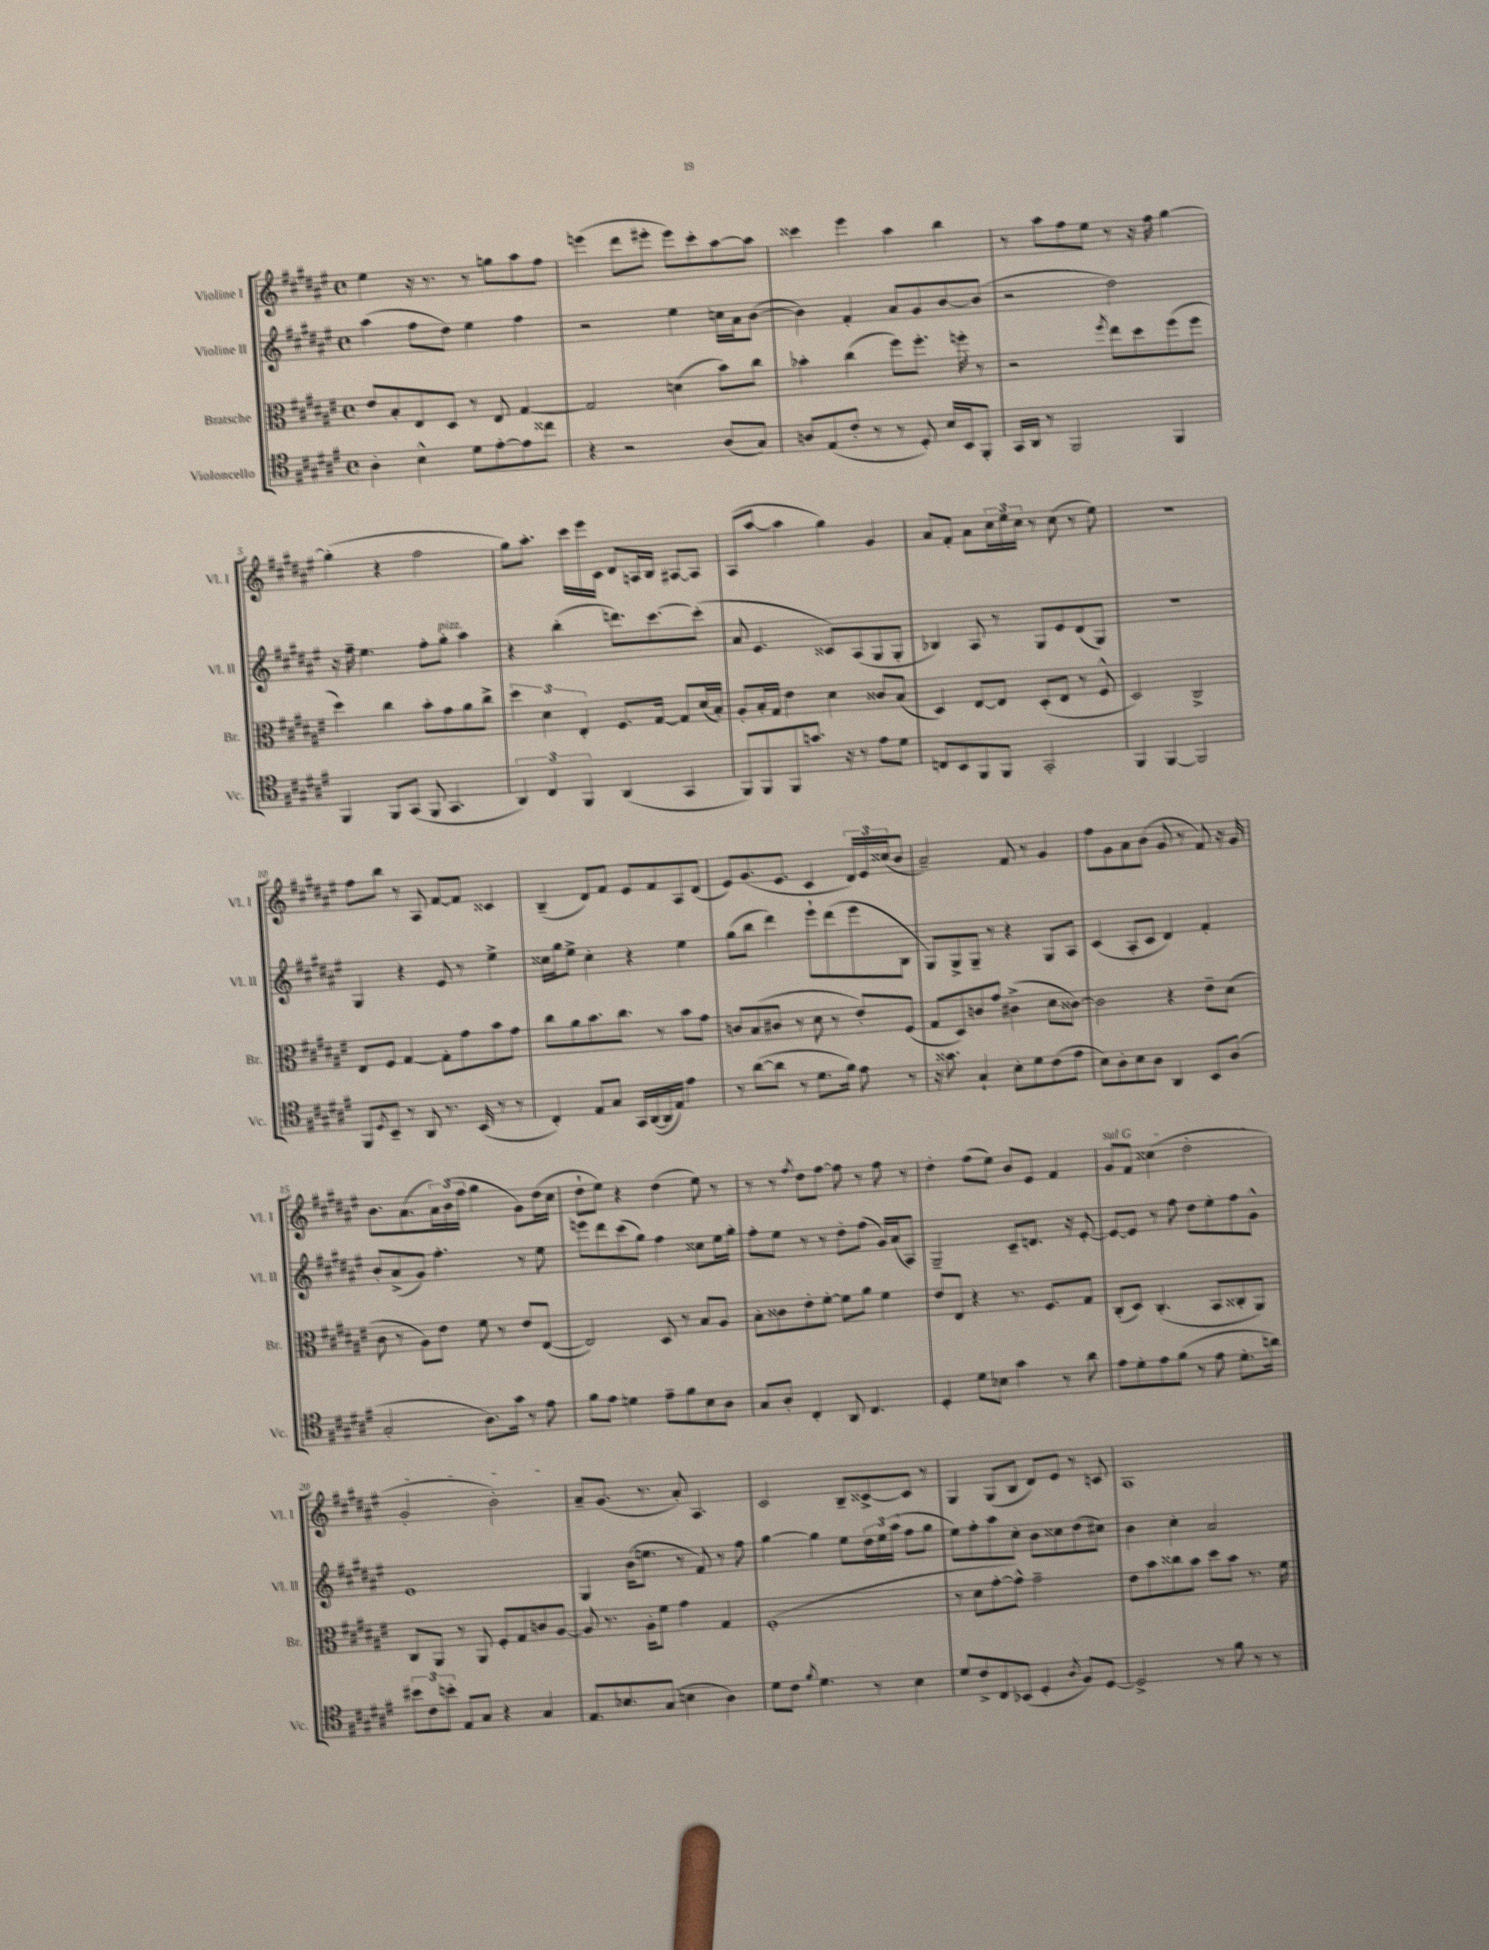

**kern	**kern	**kern	**kern
*staff4	*staff3	*staff2	*staff1
*clefC4	*clefC3	*clefG2	*clefG2
*k[f#c#g#d#a#e#]	*k[f#c#g#d#a#e#]	*k[f#c#g#d#a#e#]	*k[f#c#g#d#a#e#]
*M4/4	*M4/4	*M4/4	*M4/4
*met(c)	*met(c)	*met(c)	*met(c)
4A#'	8e#	(4aa#	4ee#
.	8B'	.	.
4B^^	8E#	8ff#	16r
.	.	.	8.r
.	8D#	8dd#)	.
8d#	8r	4ee#	8r
[8e#'	8E#	.	8gg
8e#]	[4G#	4ff#	8aa#
8cc##	.	.	8ff#
=	=	=	=
4r	2G#]	2r	(4eee
2r	.	.	8ddd#
.	.	.	8eee#'
.	(4d	4ee#	8eee#)
.	.	.	8ccc#'
(8A#	8b)	16cc	[8aa#
.	.	16a#	.
8G#)	8cc#	([8b	8aa#]
=	=	=	=
8A	4b-'	4b])	4ccc##
(8E#	.	.	.
8c#'	(4cc#	4f#'	4eee#
8r	.	.	.
8r	8ff#)	8a#	4aa#
8D#')	8.ff#'	8g#	.
16B	.	[8b	4bb
16BB	16ff'	.	.
8FF#'	8r	(8b]	.
=	=	=	=
16GG#	2r	2r	8r
16AA#	.	.	.
8r	.	.	8aa#
2FF#	.	.	8ff#
.	.	.	8ee#
.	8qff#	.	.
.	8ee#	2dd#)	8r
.	8dd#	.	16r
.	.	.	16ff#
4FF#	(8ff#	.	[4gg#
.	8ff#	.	.
=	=	=	=
4FF#	4dd#)	16r	(4gg#']
.	.	16ff#~	.
.	.	4.ee#	.
8FF#	4cc#	.	4r
(8GG#	.	.	.
8FF#	8b'	8ff#'	2ff#
4.GG#	8g#	8gg#'	.
.	8a#	4aa#	.
.	8cc#^	.	.
=	=	=	=
6AA#)	6dd#	4r	8gg#)
.	.	.	8.aa#'
6C#	6d#	.	.
.	.	(4bb'	.
.	.	.	16ccc#
6FF#	6E#'	.	.
.	.	.	16eee#
.	.	.	16c#
(4AA#	8.F#	8.ddd)	8d#
.	.	.	16A
.	[16G#	[8.ccc#	16B
4GG#	8G#]	.	[8A#
.	(16d#	(8ccc#']	8A#]
.	16B')	.	.
=	=	=	=
8FF#)	8A#'	8a#	(8A#
8FF#	16B'	4.e#	[8aa#
.	16G#	.	.
8FF#	4e#	.	4aa#]
8.g	.	.	.
.	4d#	8c##)	4gg#)
16r	.	.	.
8r	.	(8A#	.
8e#	8c##	8G#	4g#
8d#	(8B	8G#'	.
=	=	=	=
8C	4D#)	4B-)	8a#
8BB	.	.	8f#'
8FF#	[8E#	8A#	8a#
8FF#	8E#]	8r	24cc#
.	.	.	24ee#
.	.	.	24cc#
2GG#'	(8D#'	8G#	8r
.	8E#	8e#	(8cc#
.	8r	(8d#	8r
.	8F#^^	8G#)	8ee#)
=	=	=	=
4FF#	2D#)	1r	1r
[4FF#	.	.	.
2FF#]	2C#^	.	.
=	=	=	=
8FF#	8E#	4G#	8ff#
8qD#	.	.	.
8BB~	8F#	.	8bb
8r	[4G#	4r	8r
8AA#	.	.	8A#
8.r	8G#']	8e#	[8f#
.	8g#	8r	8f#]
(16BB	.	.	.
8r	8b	4ee#^	4c##
8r	8g#	.	.
=	=	=	=
4C#')	8cc#	16cc##	(4B~
.	.	16gg#	.
.	8a#	8ee#^	.
8E#	8.b	4cc##'	8d#)
8G#	.	.	8f#
.	8.cc#	.	.
16GG#	.	4r	8e#
([16AA#	.	.	.
16AA#]	8r	.	8f#
16E#)	.	.	.
4e#	8b	4ee#	8A#
.	8g#	.	(8d#
=	=	=	=
8r	8c	(8gg#	8e#)
([8a#	(8B	8bb	(8.g#
8a#]	8c#	4ddd#)	.
.	.	.	8.e#
8r	8r	.	.
8.d#	8d#	8eee#`	4c#
.	8r	(8ddd#	.
16f#)	.	.	.
8e#	8e#')	8eee#	24d#)
.	.	.	24e#
.	.	.	(24cc##
8r	(8F#	8B	8b
=	=	=	=
16r	8G#	8G#)	2a#~)
8.g##	.	.	.
.	8D#)	8G#^	.
4G#`	8c	8G#~	.
.	8g#	8r	.
8B'	(4c#^	4r	8f#
8d#	.	.	8r
(8c#	8d#	8G#	4g#
8e#	[8c##)	8A#	.
=	=	=	=
8B)	2c##]	(4c#	8ff#
8A#'	.	.	8g#
8B	.	8A#'	8a#
8A#	.	8c#	(8b
4AA#	4r	4d#)	8g#
.	.	.	8r
8BB	8e#~	4f#'	8f#)
(8A#	(8d#	.	16r
.	.	.	16g#
=	=	=	=
2G#'	8c#	8b'	8.b
.	8r	(8a#^	.
.	.	.	(8.a#
.	8A#)	8g#)	.
.	8e#	4.ff#'	24a#)
.	.	.	(24b
.	.	.	24ff#
8.A#)	8f#	.	4gg#
.	8r	.	.
16g#	.	.	.
8r	8e#	8r	8g#)
8e#	([8E#	8ee#	(16dd#
.	.	.	16cc#
=	=	=	=
8f#	2E#])	8eee	8dd#`
8e#	.	8ddd#	8ee#)
4d	.	(8ccc#	4r
.	.	8gg#)	.
8e#~	8D#	4ff#	(4dd#
8f#	8r	.	.
8B	8B	8cc##	8ee#)
8A#	8A#	16ee#	8r
.	.	16gg#'	.
=	=	=	=
8G#	8B'	8ff#'	8r
8A#'	8c##	8ee#	8r
.	.	.	8qff#
4C#'	8e#'	8r	8dd#
.	[8f#'	8r	[8ff#
8AA#	8f#]	8dd#'	8ff#]
4.C#	8a#	(8ff#	8r
.	4f#	16g#)	8ff#
.	.	(16a#	.
.	.	8A#)	8r
=	=	=	=
4D#'	8e#	2G#~	4dd#'
.	8E#	.	.
8d#	4r	.	(8ff#
8B-	.	.	8ee#)
4g#	8.r	8c#~	8b
.	.	8.d	8e#
.	8.F#	.	.
8r	.	.	4f#
.	.	16r	.
8a#	8G#	[8e#'	.
=	=	=	=
8e#	(8C#'	8e#_	8g#
8d#'	8D#)	8e#]	8f#
8e#	(4.C#'	8r	(4cc##
(8f#	.	8ff#	.
8r	.	8dd#	2dd#'
8e#	8BB	8ee#'	.
8.d#'	8C##'	8ff#	.
.	8AA#)	8g#^^	.
16a)	.	.	.
=	=	=	=
12b#	8C#	1e#	2g#'
12c#	.	.	.
.	8AA#	.	.
12b'	.	.	.
8E#	8r	.	.
8G#	8AA#	.	.
4r	8F#'	.	2b')
.	8G#	.	.
4G#	8c	.	.
.	[8A#	.	.
=	=	=	=
8.E#	8A#]	4G#	8a#~
.	8.r	.	(8.g#
8.B-	.	.	.
.	.	(16b	.
.	16A#'	8.ee	8.r
(8G#	8f#	.	.
4B	4g#	8r	8a#')
.	.	8f#)	4.A#
4A#)	4G#	8r	.
.	.	8ff#	.
=	=	=	=
8d#	(1F#'	[4gg#	2c#
8c#	.	.	.
8qf#	.	.	.
4.d#	.	4gg#]	.
.	.	8ee#	8B~
8r	.	24dd#	[8c##^
.	.	24ee#	.
.	.	(24aa#	.
4B	.	8ff#	8c##]
.	.	8gg#	8r
=	=	=	=
8d#	8r	8ee#)	4G#
8c#^	8d#	8ff#'	.
8C#	[8g#'	8aa#	(8G#
(8BB-	8g#^^])	8cc#'	8B
4D#'	2g#~	8b	8d#)
.	.	8cc##	8e#
8qA#	.	.	.
8F#)	.	(8dd#	8r
[8D#	.	8cc#)	8c
=	=	=	=
2D#^]	8e#	4b	1A#
.	8b	.	.
.	8cc##	4cc#'	.
.	8b	.	.
8r	8dd#	2a#	.
8f#	8b	.	.
8r	8.r	.	.
8r	.	.	.
.	16f#	.	.
==	==	==	==
*-	*-	*-	*-
